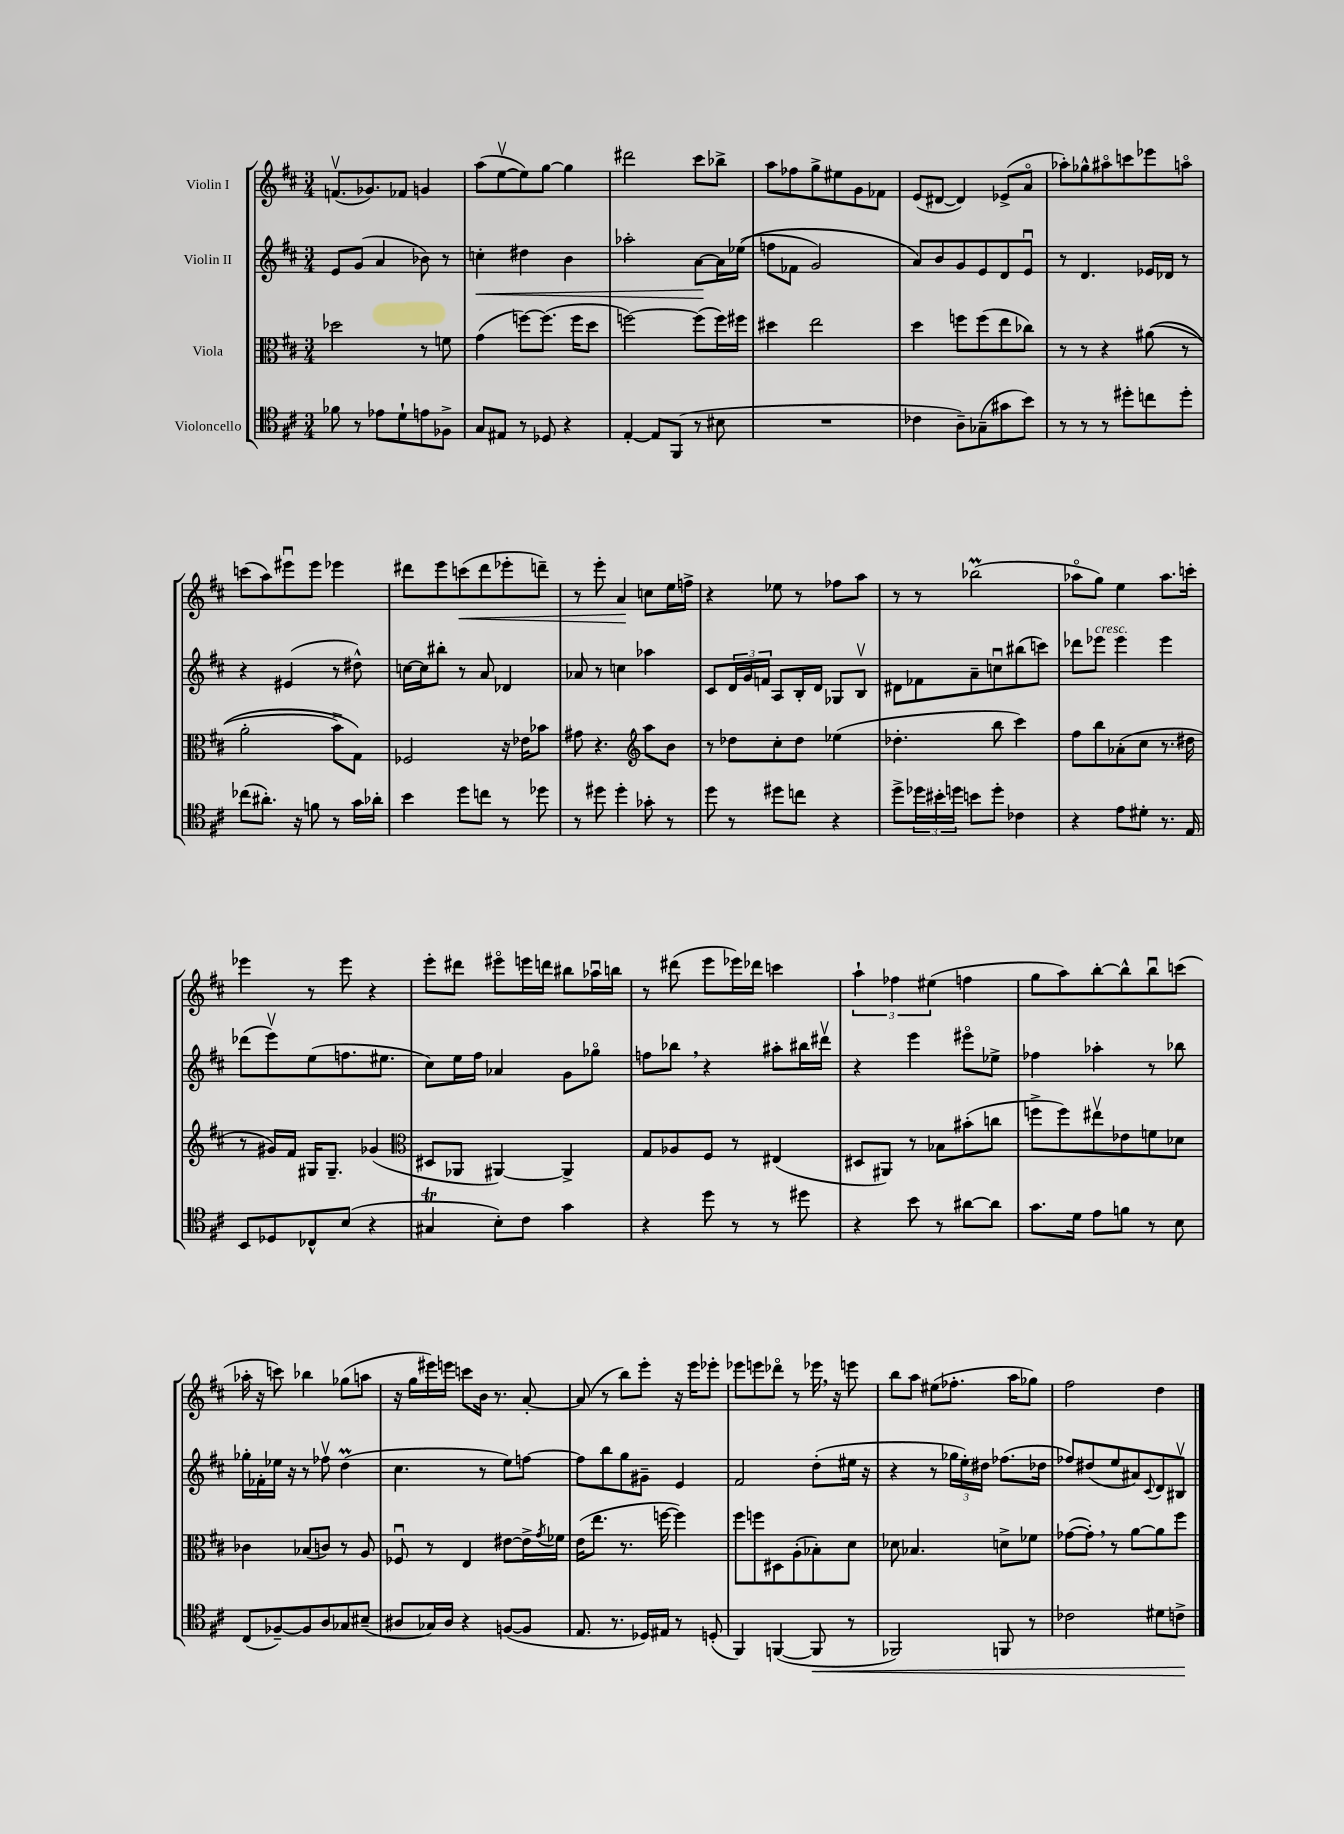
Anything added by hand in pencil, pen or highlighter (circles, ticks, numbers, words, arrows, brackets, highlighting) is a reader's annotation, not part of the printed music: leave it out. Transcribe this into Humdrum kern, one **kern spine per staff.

**kern	**kern	**kern	**kern
*staff4	*staff3	*staff2	*staff1
*clefC4	*clefC3	*clefG2	*clefG2
*k[f#c#]	*k[f#c#]	*k[f#c#]	*k[f#c#]
*M3/4	*M3/4	*M3/4	*M3/4
8f-	2dd-	8e	(8.fv
8r	.	(8g	.
.	.	.	8.g-)
8e-	.	4a	.
8d`	.	.	8f-
8e	8r	8b-)	4g
8F-^	8f	8r	.
=	=	=	=
8G	(4g	4cc'	(8aa
8E#	.	.	[8eev
8r	[8ff)	4dd#	8ee])
8D-	(8.ff]	.	[8gg
4r	.	4b	4gg]
.	16ff	.	.
.	8dd	.	.
=	=	=	=
[4E'	[2ff)	2aa-'	2ddd#
8E]	.	.	.
(8FF#	.	.	.
8r	(8ff]	[8a	8ccc#
8B#	16ff)	16a]	8bb-^
.	16ff#	&((16ee-	.
=	=	=	=
2.r	4dd#	8ff	8aa
.	.	8f-	8ff-
.	2ee	2g)	8gg^
.	.	.	8ee#
.	.	.	8g
.	.	.	8f-
=	=	=	=
4c-	4dd	8a&)	(8e
.	.	8b	[8d#
8A~)	8ff	8g	4d#])
(8G-~	(8ff	8e	.
8g#	8ee	8d	(8e-^
8b)	8cc-)	8eu	8ao
=	=	=	=
8r	8r	8r	8aa-')
8r	8r	4.d	8gg-^^
8r	4r	.	8aa#o
8dd#'	.	.	8ccc
8cc	&((8a#	16e-	8eee-
.	.	16d-	.
8dd#'	8r	8r	8aao
=	=	=	=
(8cc-	2a'	4r	(8ccc
8.a#')	.	.	8aa)
.	.	(4e#	8eee#u
16r	.	.	.
8f	.	.	8eee#
8r	8b^)	8r	4eee-
16g	8G&)	8dd#^^)	.
16a-'	.	.	.
=	=	=	=
4b	2F-	[16cc	8ddd#
.	.	16cc]	.
.	.	8bb#'	8eee
8dd	.	8r	(8ccc
8cc	.	8a	8ddd#
8r	16r	4d-	8eee-'
.	16e-	.	.
8dd-	8b-	.	8ddd~)
=	=	=	=
8r	8g#	8a-	8r
8dd#	4.r	8r	8eee'
4dd#'	.	4cc	4a
*	*clefG2	*	*
8g-'	8aa	4aa-	8cc
8r	8b	.	16ee
.	.	.	16ff^
=	=	=	=
8dd	8r	8c#	4r
8r	8dd-	24d	.
.	.	24g	.
.	.	24f	.
8dd#	8cc#'	8A	8ee-
8cc	8dd-	16B'	8r
.	.	16d	.
4r	(4ee-	8G-	8ff-
.	.	8Bv	8aa
=	=	=	=
8dd^	4.dd-'	8d#	8r
24dd-	.	8f-	8r
24b#'	.	.	.
24dd	.	.	.
8b	.	8a~	(2bb-
8dd'	8bb	8ccu	.
4c-	4ccc#)	(8bb#	.
.	.	8ccc)	.
=	=	=	=
4r	8ff#	8ddd-	8aa-o
.	8bb	8eee-	8gg)
8e	(8a-'	4eee-	4ee
8d#'	8cc#	.	.
8.r	8.r	4eee-	8.aa-
16E	16dd#	.	16ccc'
=	=	=	=
8BB	8r	(8ddd-	4eee-
8D-	16g#)	8eeev)	.
.	16f#	.	.
8C-^^	16G#	(8ee	8r
.	8.G#~	.	.
(8B	.	8.ff	8eee-
4r	(4g-	.	4r
.	.	8.ee#	.
=	=	=	=
*	*clefC3	*	*
4G#	8D#	8cc#)	8eee'
.	8AA-	16ee	8ddd#
.	.	16ff#	.
8B')	[4AA#)	4a-	8eee#o
8c#	.	.	16eee
.	.	.	16ddd
4g	4AA#^]	8g	8bb#
.	.	8gg-o	16aa-u
.	.	.	16bb
=	=	=	=
4r	8G	8ff	8r
.	8A-	8bb-	(8ddd#
8dd	8F#	4r	8eee
8r	8r	.	16eee-)
.	.	.	16ddd-
8r	(4E#	8aa#'	4ccc
8dd#	.	16bb#	.
.	.	16ddd#v	.
=	=	=	=
4r	8D#	4r	6aa`
.	8AA#)	.	.
.	.	.	6ff-
8b	8r	4eee	.
.	.	.	(6ee#
8r	8B-	.	.
[8a#	(8b#'	8eee#o	4ff
8a#]	8cc	8ee-^	.
=	=	=	=
8.g	8ff^	4ff-	8gg
.	8ff)	.	8aa)
16d	.	.	.
8e	8ee#v	4aa-'	[8bb'
8f	8e-	.	8bb^^]
8r	8f	8r	8bbu
8B	8d-	8bb-	(8ccc
=	=	=	=
(8C#	4c-	16gg-'	16aa-'
.	.	16f-'	16r
[8F-~)	.	16ee-	8ccc)
.	.	16r	.
8F-]	(8B-	8r	4bb-
8A	8c)	8ff-v	.
8G-	8r	(4dd	(8gg-
(8B#~	8A	.	8aa
=	=	=	=
8A#	8F-u	4.cc#	16r
.	.	.	16gg
16G-)	8r	.	16eee#)
16A#	.	.	16eee
4r	4E	.	8ccc
.	.	8r	16b
.	.	.	8.r
([8F	[8e#	8ee)	.
8F]	16e#^]	[8ff	[8a'
.	8qg	.	.
.	16f-	.	.
=	=	=	=
8.E	(16e	8ff]	(8a]
.	8.ee	.	.
.	.	8bb	8r
8.r	.	.	.
.	8.r	8gg	8bb)
16D-)	.	8g#~	8eee'
16E#	[16ff	.	.
8r	4ff])	4e	16r
.	.	.	16eee
(8D'	.	.	8eee-'
=	=	=	=
4FF#)	8ff#	2f#	8eee-
.	8ff	.	8eee
([4FF	8D#	.	8ddd-o
.	(8A'	.	8r
8FF]	8B-')	(8dd'	16eee-
.	.	.	16r
8r	8d	16ee#	8eee
.	.	16r	.
=	=	=	=
2FF-)	8d-	4r	8bb
.	4.B-	.	8aa
.	.	8r	(8ee#
.	.	24gg-	8.ff-'
.	.	24ee')	.
.	.	24dd#	.
8FF	8d^	(8.ff-	.
.	.	.	16aa
8r	8f-	.	8gg-)
.	.	16dd-	.
=	=	=	=
2c-	([8g-	8ff-)	2ff#
.	8g-'])	(8dd#	.
.	8r	8ee	.
.	[8a	8a#)	.
.	.	8qqc#	.
8d#	8a]	8d	4dd
8c^	8ff#	8B#v	.
==	==	==	==
*-	*-	*-	*-
